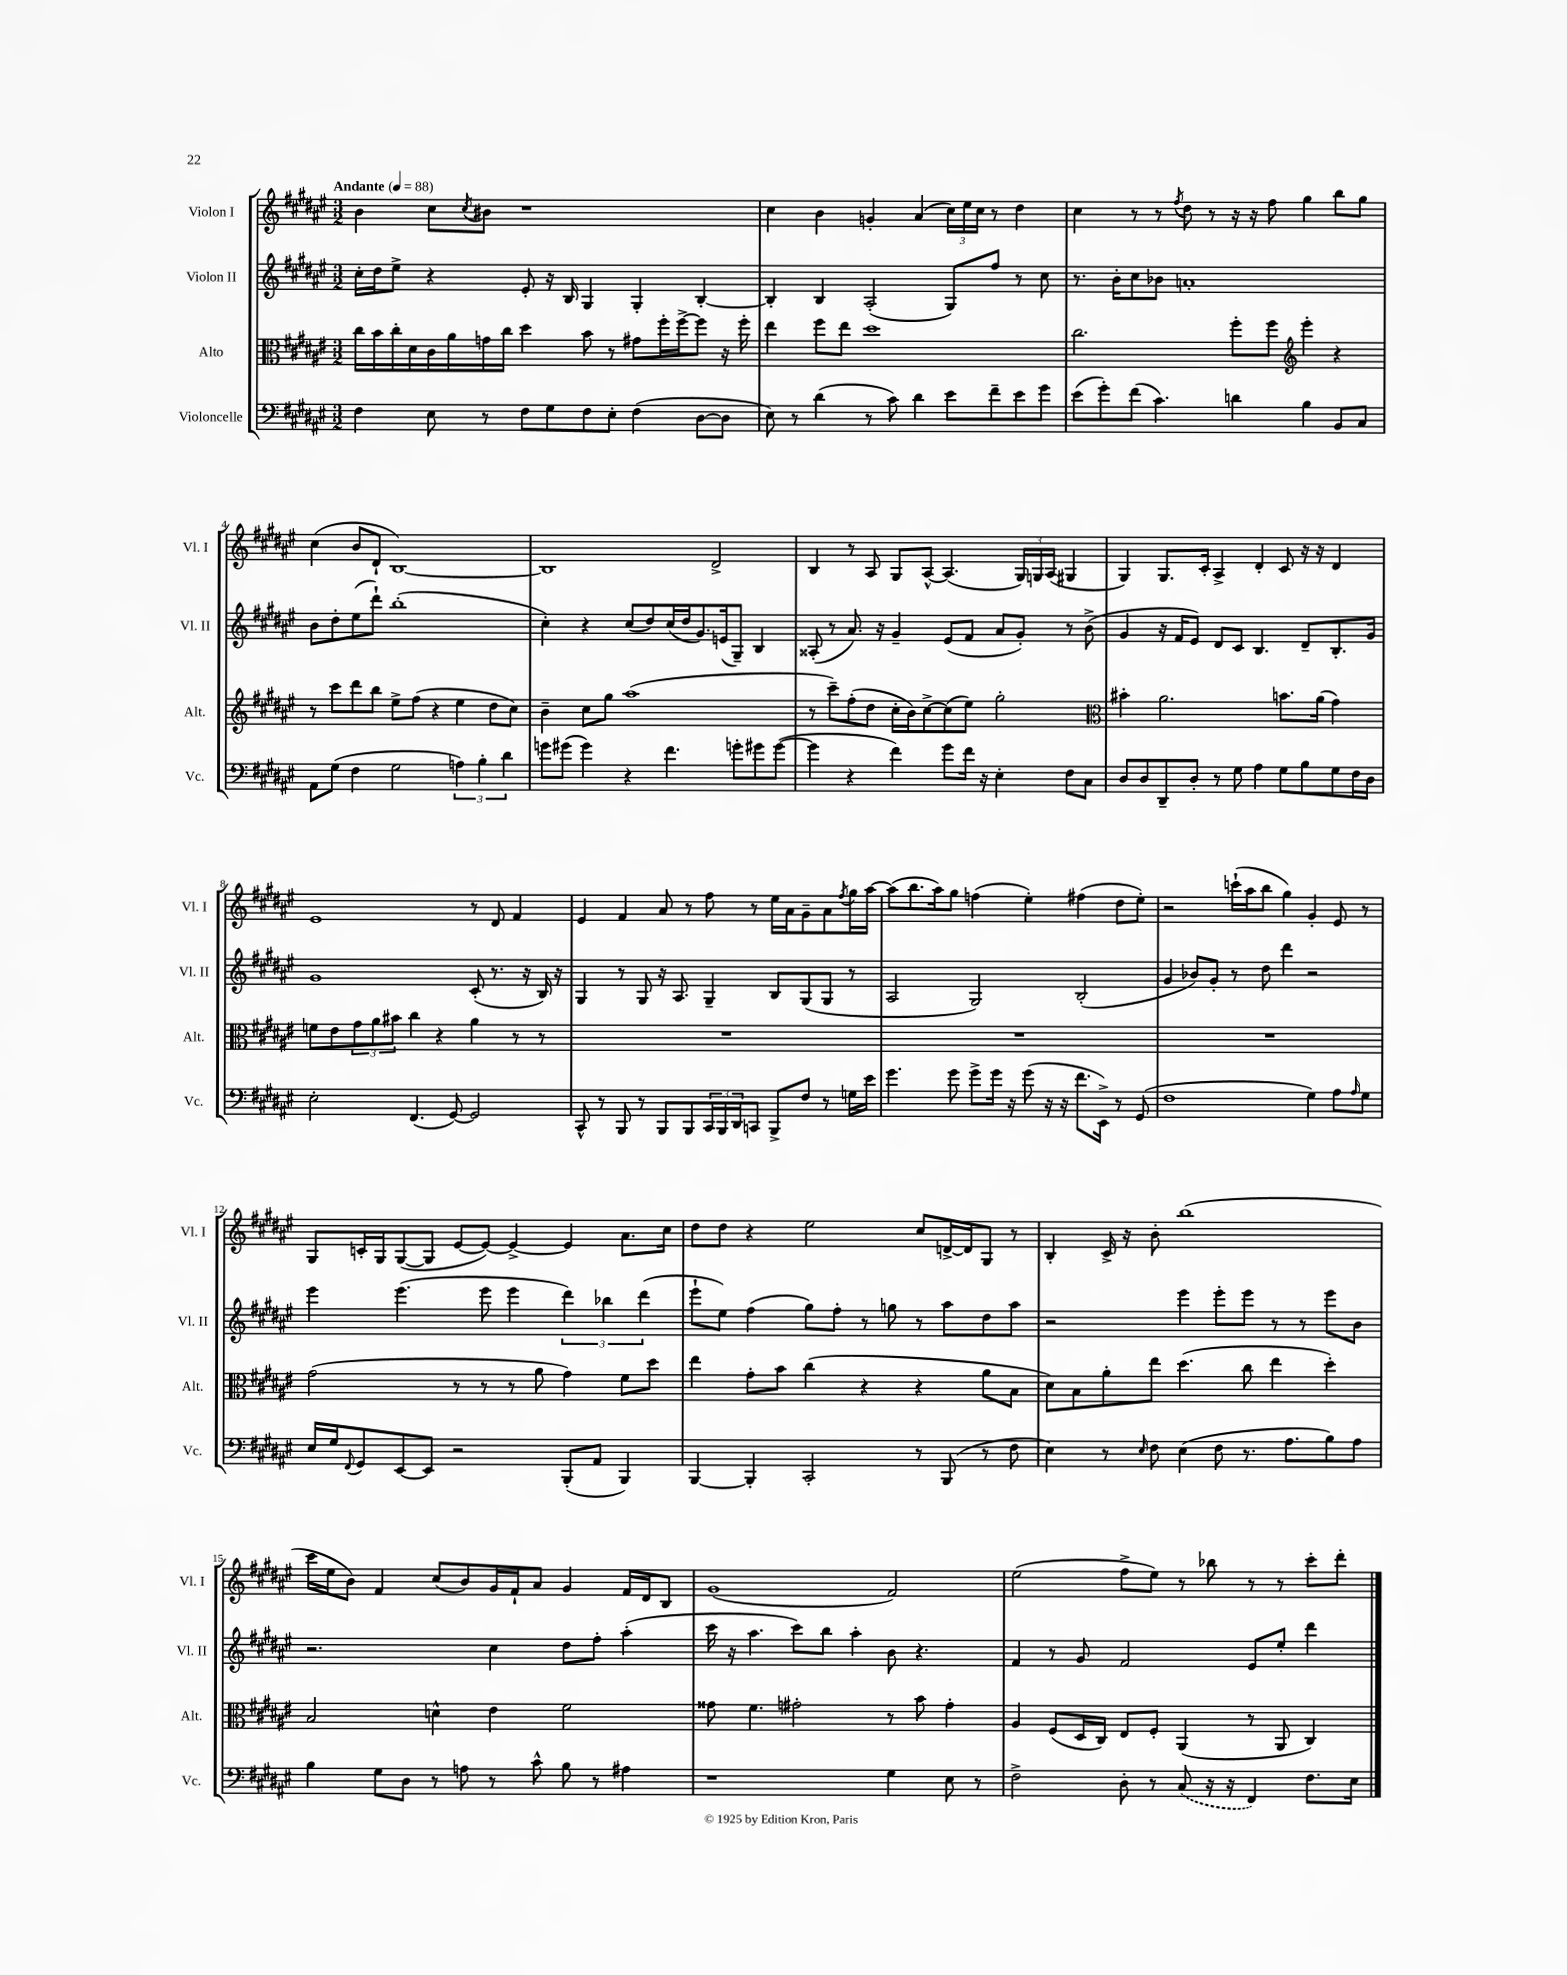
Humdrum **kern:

**kern	**kern	**kern	**kern
*part4	*part3	*part2	*part1
*staff4	*staff3	*staff2	*staff1
*I"Violoncelle	*I"Alto	*I"Violon II	*I"Violon I
*I'Vc.	*I'Alt.	*I'Vl. II	*I'Vl. I
*clefF4	*clefC3	*clefG2	*clefG2
*k[f#c#g#d#a#e#]	*k[f#c#g#d#a#e#]	*k[f#c#g#d#a#e#]	*k[f#c#g#d#a#e#]
*M3/2	*M3/2	*M3/2	*M3/2
*MM88	*MM88	*MM88	*MM88
=1	=1	=1	=1
!	!	!	!LO:TX:a:B:t=Andante
4F#\	16cc#\LL	16cc#'\LL	4b\
.	16b\	16dd#\J	.
.	16cc#'\	8ee#^\J	.
.	16d#\	.	.
8E#\	16c#\	4r	8cc#\L
.	16a#\	.	.
.	.	.	8qcc#/
8r	16gn\	.	8b#X\J
.	16cc#\JJ	.	.
8F#\L	4dd#\	8e#'/	1r
8G#\	.	16r	.
.	.	16B/	.
8F#\	8b\	4G#/	.
8E#'\J	8r	.	.
(4F#\	8g#X\L	4G#'/	.
.	16ff#'\L	.	.
.	[16ff#^\J	.	.
[8D#\L	8ff#\J]	[4B'/	.
8D#\J]	16r	.	.
.	16ff#'\	.	.
=2	=2	=2	=2
8E#\)	4ee#\	4B'/]	4cc#\
8r	.	.	.
(4d#\	8ff#\L	4B/	4b\
.	8ee#\J	.	.
8r	1dd#	(2A#'/	4gn'/
8c#\)	.	.	.
4d#\	.	.	(4a#/
8e#\L	.	8G#/L)	24cc#\LL)
.	.	.	24ee#\
.	.	.	24cc#\JJ
8f#~\	.	8ff#/J	8r
8e#\	.	8r	4dd#\
8g#\J	.	8cc#\	.
=3	=3	=3	=3
(8e#\L	2.cc#\	8.r	4cc#\
8g#'\)	.	.	.
.	.	16b'\KL	.
(8f#\J	.	8cc#\	8r
4.c#\)	.	8b-X\J	8r
.	.	.	8qff#/
.	.	1an'	8dd#\
.	.	.	8r
4dn\	8ff#'\L	.	16r
.	.	.	16r
.	8ff#\J	.	8ff#\
*	*clefG2	*	*
4B\	4eee#'\	.	4gg#\
8BB/L	4r	.	8bb\L
8C#/J	.	.	8gg#\J
!!LO:LB:g=z
=4	=4	=4	=4
8AA#\L	8r	8b\L	(4cc#\
(8G#\J	8ccc#\L	8dd#'\	.
4F#\	8ddd#\	(8ee#\	8b/L
.	8bb\J	8ddd#`\J)	8d#`/J
2G#\	8ee#^\L	(1bb'	[1B)
.	(8ff#\J	.	.
.	4r	.	.
6An\)	4ee#\	.	.
6B'\	.	.	.
.	8dd#\L	.	.
6d#\	.	.	.
.	8cc#\J)	.	.
=5	=5	=5	=5
8gn\L	4b~\	4cc#'\)	1B]
(8g#X\J	.	.	.
4g#\)	8cc#\L	4r	.
.	8gg#\J	.	.
4r	(1aa#	(8cc#/L	.
.	.	8dd#/)	.
4.f#\	.	(16cc#/L	.
.	.	16dd#/J	.
.	.	8.g#/)	.
.	.	.	2d#^/
.	.	(16en/k	.
8gn'\L	.	8G#~/J)	.
8g#X\	.	4B/	.
([8g#\J	.	.	.
=6	=6	=6	=6
4g#\]	8r	(8A##X'/	4B/
.	8ccc#~\L)	8r	.
4r	(8ff#'\	8.a#/)	8r
.	8dd#\J	.	8A#/
.	.	16r	.
4f#\)	16cc#'\LL	4g#~/	8G#/L
.	16b\J)	.	.
.	[8cc#^\	.	[8A#^^/J
8g#\L	(8cc#\]	(8e#/L	(4.A#/]
16f#\Jk	8ee#\J)	8f#/J	.
16r	.	.	.
4E#'\	2gg#'\	8a#/L	.
.	.	8g#'/J)	24G#/LL)
.	.	.	24Gn/
.	.	.	(24A#/JJ
8F#\L	.	8r	4G#X/
8C#\J	.	(8b^\	.
=7	=7	=7	=7
*	*clefC3	*	*
8D#/L	4b#X'\	4g#/	4G#/)
8D#/	.	.	.
8DD#~/	2.a#\	16r	8.G#/L
.	.	16f#/KL	.
8D#'/J	.	8e#/J)	.
.	.	.	16c#'/Jk
8r	.	8d#/L	4A#^/
8G#\	.	8c#/J	.
4A#\	.	4.B/	4d#'/
8G#\L	8.bn\L	.	8c#/
8B\	.	8d#~/L	16r
.	(16a#\Jk	.	16r
8G#\	4g#\)	8.B'/	4d#/
16F#\L	.	.	.
16D#\JJ	.	16g#/Jk	.
!!LO:LB:g=z
=8	=8	=8	=8
2E#'\	8fn\L	1g#	1e#
.	8e#\	.	.
.	12g#\	.	.
.	12a#\	.	.
.	12b#X\J	.	.
(4.FF#/	4cc#\	.	.
.	4r	.	.
[8GG#/)	.	.	.
2GG#/]	4a#\	(8c#'/	8r
.	.	8.r	8d#/
.	8r	.	4f#/
.	.	16r	.
.	8r	16B/)	.
.	.	16r	.
=9	=9	=9	=9
8CC#^^/	1.r	4G#/	4e#/
8r	.	.	.
8BBB/	.	8r	4f#/
8r	.	8G#/	.
8BBB/L	.	16r	8a#/
.	.	8.A#/	.
8BBB/	.	.	8r
24CC#/L	.	4G#~/	8ff#\
24BBB/	.	.	.
24DD#/J	.	.	.
8CCn/J	.	.	8r
8BBB^/L	.	8B/L	16ee#\LL
.	.	.	16a#\J
8F#/J	.	(8G#/	8g#~\
8r	.	8G#/J	8a#\
.	.	.	8qff#/
16Gn\LL	.	8r	16gg#\L
16e#\JJ	.	.	[16aa#\JJ
=10	=10	=10	=10
4.g#\	1.r	2A#/	(8aa#\L]
.	.	.	8.bb\
.	.	.	16aa#\k)
8g#\	.	.	8gg#\J
8g#^\L	.	2G#/)	(4ffn\
16g#\Jk	.	.	.
16r	.	.	.
(8g#\	.	.	4ee#'\)
16r	.	.	.
16r	.	.	.
8.f#\L	.	(2B'/	(4ff#X\
16EE#^\Jk)	.	.	.
8r	.	.	8dd#\L
(8GG#/	.	.	8ee#'\J)
=11	=11	=11	=11
1F#	1.r	4g#/	2r
.	.	8b-X/L)	.
.	.	8g#'/J	.
.	.	8r	(16cccn`\LL
.	.	.	16aa#\J
.	.	8dd#\	8bb\J
.	.	4ddd#\	4gg#\)
4G#\)	.	2r	4g#'/
8A#\L	.	.	8e#/
16qqA#/	.	.	.
8G#\J	.	.	8r
!!LO:LB:g=z
=12	=12	=12	=12
16E#/LL	(2g#\	4eee#\	8G#/L
16G#/J	.	.	.
8qqFF#/	.	.	.
8GG#/	.	.	16cn'/L
.	.	.	16G#/J
[8EE#/	.	(4.eee#\	([8G#/
8EE#/J]	.	.	8G#/J]
2r	8r	.	[8e#/L
.	8r	8eee#\	8e#/J_)
.	8r	4eee#\	4e#^/_
.	8a#\	.	.
(8BBB'/L	4g#\)	6ddd#\)	4e#/]
8AA#/J	.	.	.
.	.	6bb-X\	.
4BBB/)	8f#\L	.	8.a#\L
.	.	(6ddd#\	.
.	8dd#\J	.	.
.	.	.	16cc#\Jk
=13	=13	=13	=13
[4BBB/	4ee#\	8eee#`\L	8dd#\L
.	.	8ee#\J)	8dd#\J
4BBB'/]	8g#'\L	(4ff#\	4r
.	8b\J	.	.
2CC#'/	(4cc#\	8gg#\L)	2ee#\
.	.	8ff#'\J	.
.	4r	8r	.
.	.	8ggn\	.
8r	4r	8r	8cc#/L
(8BBB/	.	8aa#\L	[16dn^/L
.	.	.	16d/J]
8r	8a#\L	8dd#\	8G#/J
8F#\	8B\J	8aa#\J	8r
=14	=14	=14	=14
4E#\)	8d#\L)	2r	4B'/
.	8B\	.	.
8r	8a#'\	.	16c#^/
.	.	.	16r
16qqE#/	.	.	.
8F#\	8ee#\J	.	8b'\
(4E#\	(4.dd#\	4eee#\	(1bb
8F#\	.	8eee#'\L	.
8.r	8cc#\	8eee#\J	.
.	4ee#\	8r	.
8.A#\L	.	.	.
.	.	8r	.
8B\)	4dd#'\)	8eee#\L	.
8A#\J	.	8b\J	.
!!LO:LB:g=z
=15	=15	=15	=15
4B\	2B/	2.r	16ccc#\LL
.	.	.	16ee#\J
.	.	.	8b\J)
8G#\L	.	.	4f#/
8D#\J	.	.	.
8r	4dn^^\	.	(8cc#/L
8An\	.	.	8b/)
8r	4e#\	4cc#\	16g#/L
.	.	.	16f#`/J
8c#^^\	.	.	8a#/J
8B\	2f#\	8dd#\L	4g#/
8r	.	8ff#'\J	.
4A#X\	.	(4aa#'\	16f#/LL
.	.	.	16d#/J
.	.	.	8B/J
=16	=16	=16	=16
1r	8g##X\	16ccc#\	(1g#
.	.	16r	.
.	4.f#\	4.aa#\	.
.	2g#X'\	8ccc#\L)	.
.	.	8bb\J	.
.	.	4aa#'\	.
4G#\	8r	8b\	2f#/)
.	8b\	4.r	.
8E#\	4g#'\	.	.
8r	.	.	.
=17	=17	=17	=17
2F#^\	4A#/	4f#/	(2ee#\
.	(8F#/L	8r	.
.	16D#/L	8g#/	.
.	16C#/JJ)	.	.
8D#'\	8E#/L	2f#/	8ff#^\L
8r	8F#'/J	.	8ee#\J)
(8C#/	(4AA#/	.	8r
16r	.	.	8bb-X\
16r	.	.	.
4FF#/)	8r	8e#/L	8r
.	8AA#/	8ee#'/J	8r
8.F#\L	4C#/)	4ddd#\	8ccc#'\L
.	.	.	8ddd#'\J
16E#\Jk	.	.	.
==	==	==	==
*-	*-	*-	*-
